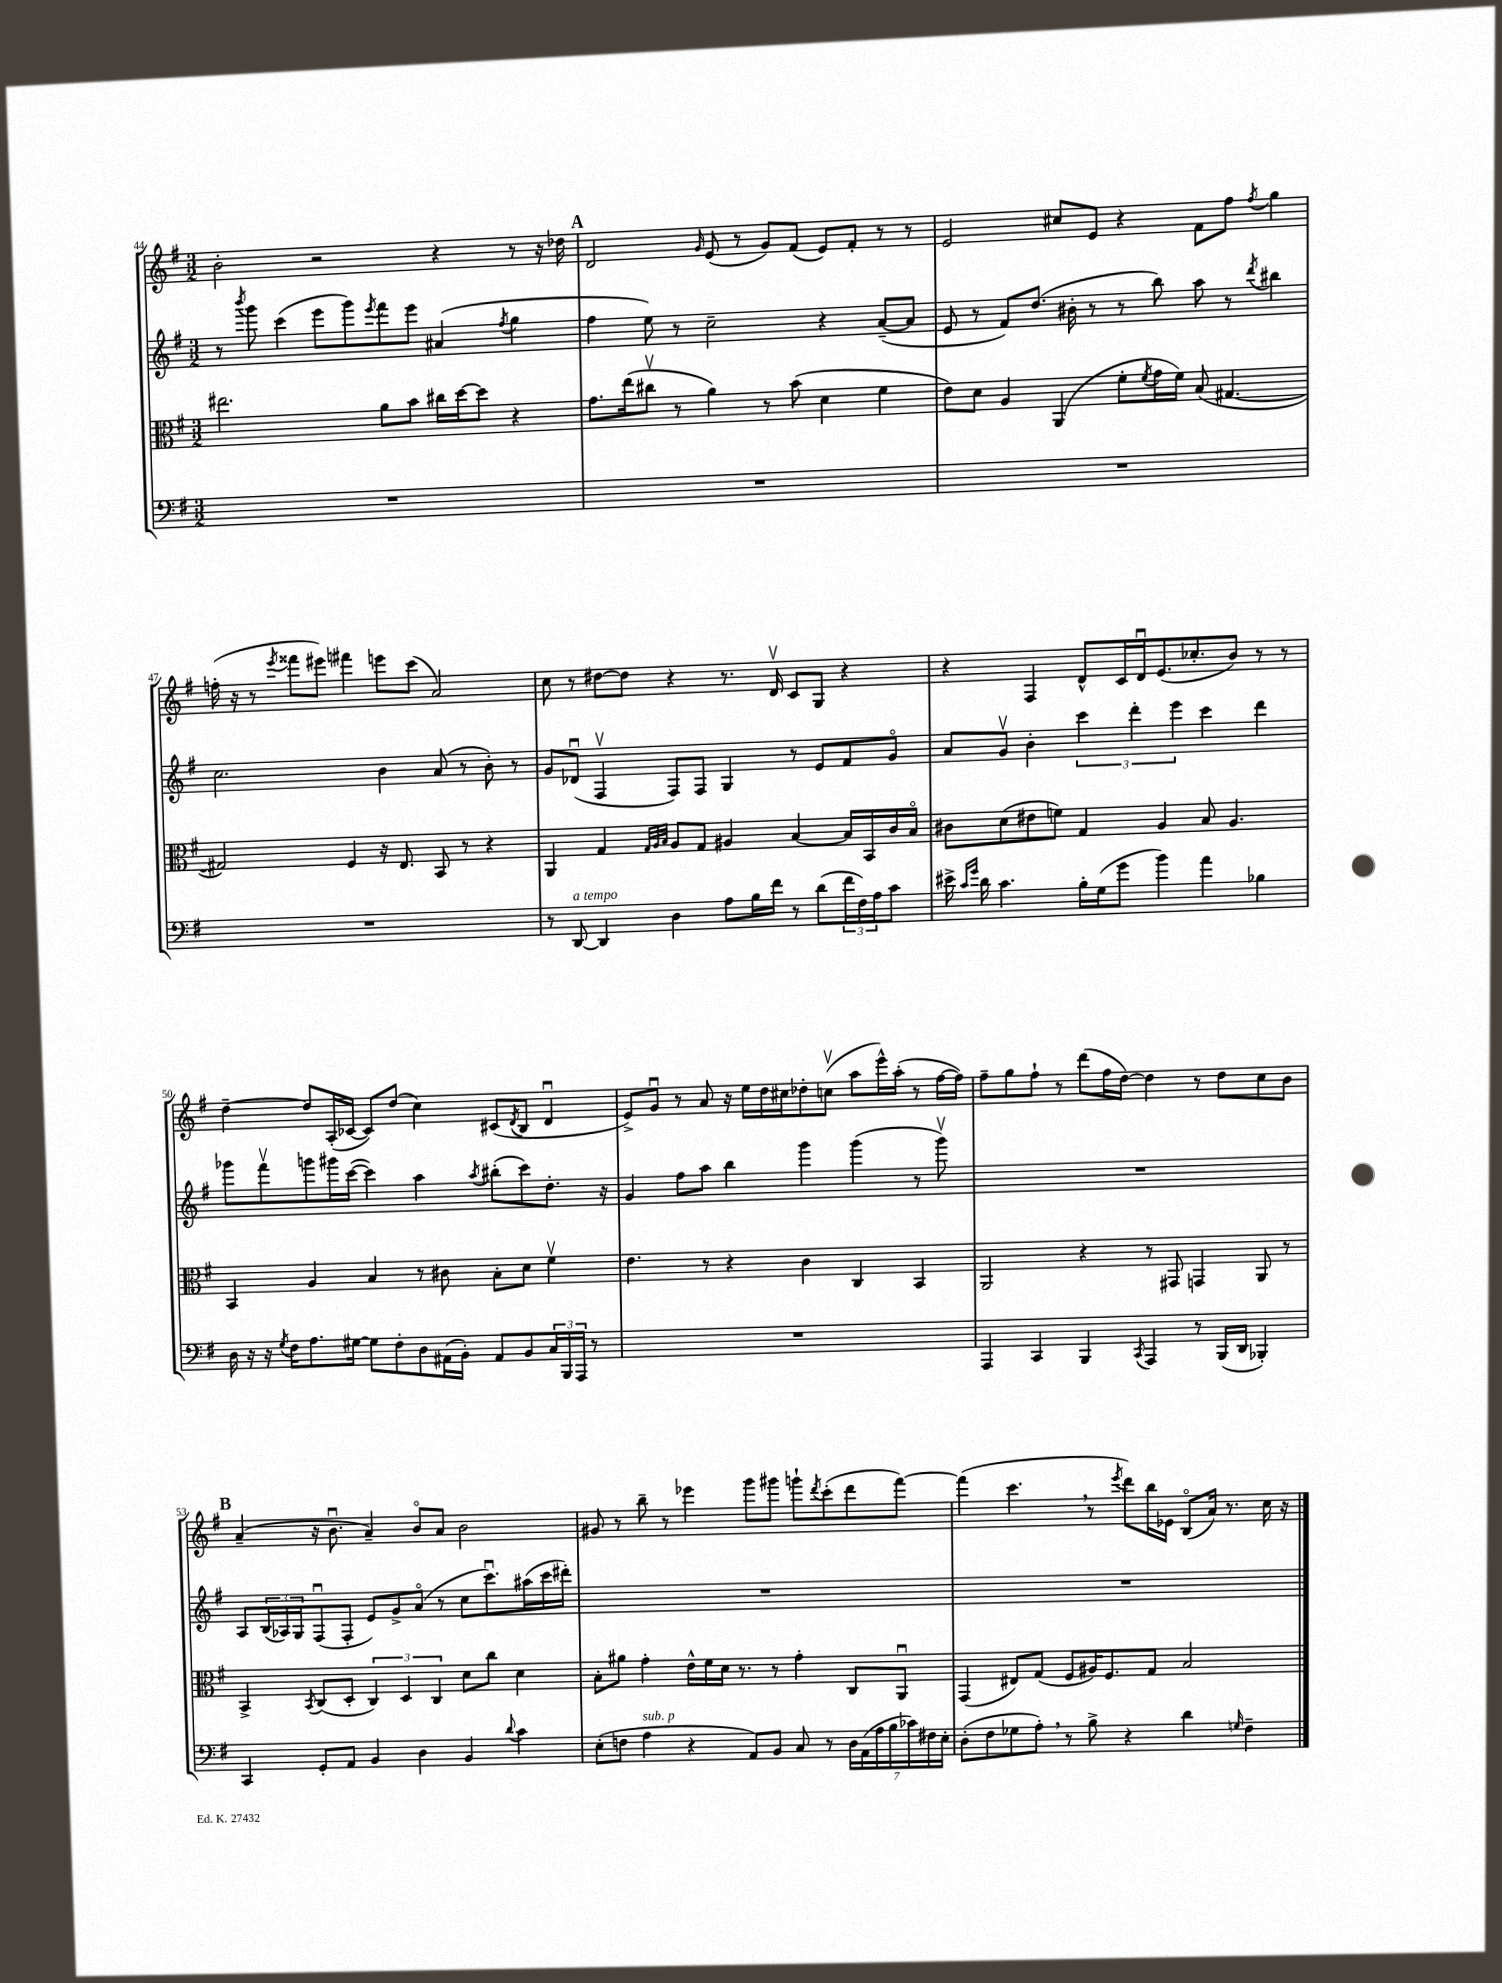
<<
\new StaffGroup <<
\new Staff = "s0" {
    \clef treble \key g \major \numericTimeSignature \time 3/2
    b'2-. r2 r4 r8 r16 des''16 |
    \mark \markup { \bold "A" } d'2 \grace { g'16 } e'8( r8 g'8) fis'8( e'8) fis'8-. r8 r8 |
    e'2 cis''8 e'8 r4 fis'8 fis''8 \acciaccatura { fis''8 } g''4 |
    f''16-.( r16 r8 \acciaccatura { e'''8 } fisis'''8 eis'''8) fis'''4 e'''8 c'''8( a'2) |
    c''8 r8 dis''8~ dis''8 r4 r8. d'16\upbow c'8 g8 r4 |
    r4 fis4 d'8-^ c'16 d'16\downbow e'8.( ces''8.-. b'8) r8 r8 |
    d''4~-- d''8 a16-.( ces'16~ ces'8) d''8( c''4) cis'8( \acciaccatura { d'8 } b8 d'4\downbow |
    e'8->) g'8\downbow r8 a'8 r16 e''16 d''16 cis''16 des''8-. c''8\upbow( a''8 e'''16-^) a''16-.( r8 fis''16~ fis''16) |
    fis''8-- g''8 fis''8-! r8 d'''8( fis''16 d''16~) d''4 r8 d''8 c''8 b'8 |
    \mark \markup { \bold "B" } a'4--( r16 b'8.\downbow a'4--) b'8\flageolet a'8 b'2 |
    gis'8 r8 b''8-- r8 ees'''4 g'''8 gis'''8 g'''8-! \acciaccatura { d'''8 } c'''8-.( d'''8 fis'''8~) |
    fis'''4( c'''4. \breathe r8 \acciaccatura { e'''8 } d'''8) b''16 ees'16 b8\flageolet( a'16) r8. c''16 r16 \bar "|." |
}
\new Staff = "s1" {
    \clef treble \key g \major \numericTimeSignature \time 3/2
    r8 \acciaccatura { b'''8 } g'''8 c'''4( e'''8 g'''8) \acciaccatura { e'''8 } fis'''8 e'''8 ais'4( \acciaccatura { fis''8 } g''4 |
    \mark \markup { \bold "A" } fis''4 e''8) r8 c''2-- r4 a'8~--( a'8 |
    e'8 r8 fis'8) d''8.( bis'16-. r8 r8 b''8) a''8 r8 \acciaccatura { d'''8 } bis''4 |
    c''2. b'4 a'8( r8 b'8-.) r8 |
    g'8 des'8\downbow( fis4\upbow fis8) fis8 g4 r8 e'8 fis'8 g'8\flageolet |
    a'8 g'8\upbow b'4-. \tuplet 3/2 { c'''4 d'''4-. e'''4 } c'''4 d'''4 |
    ges'''8 fis'''8\upbow g'''8 gis'''16 c'''16~( c'''4) a''4 \acciaccatura { a''8 } bis''8-.( c'''8) d''8.-. r16 |
    g'4 fis''8 a''8 b''4 g'''4 g'''4( r8 g'''8\upbow) |
    R1. |
    \mark \markup { \bold "B" } a8 \tuplet 3/2 { b16( aes16) g16 } fis8\downbow( fis8-. e'8) g'8-> a'8\flageolet( r8 c''8 c'''8.\downbow) ais''16( c'''16 dis'''16-.) |
    R1. |
    R1. \bar "|." |
}
\new Staff = "s2" {
    \clef alto \key g \major \numericTimeSignature \time 3/2
    eis''2. a'8 b'8 cis''16 d''16~ d''8 r4 |
    \mark \markup { \bold "A" } g'8. e''16( cis''8\upbow r8 a'4) r8 b'8( d'4 fis'4 |
    e'8) d'8 a4 a,4( fis'8-. \acciaccatura { fis'8 } g'16 fis'16) b8( gis4.~ |
    gis2) fis4 r16 e8. b,8 r8 r4 |
    a,4 g4 \grace { g32 a32 b32 } a8 g8 ais4 b4~ b16 b,16 c'16 b16\flageolet |
    cis'8 d'8( eis'8 f'8) g4 a4 b8 a4. |
    b,4 a4 b4 r8 cis'8 b8-. d'8 fis'4\upbow |
    e'4. r8 r4 c'4 c4 b,4 |
    a,2 r4 r8 gis,8 g,4 a,8 r8 |
    \mark \markup { \bold "B" } b,4-> \acciaccatura { b,8 } c8( d8-. \tuplet 3/2 { c4) d4 c4 } d'8 c''8 d'4 |
    b8-. ais'8 g'4-. e'16-^ fis'16 d'16 r8. r8 g'4-. c8 a,8\downbow |
    g,4( eis8) g8( fis8 ais16) fis8. g8 b2 \bar "|." |
}
\new Staff = "s3" {
    \clef bass \key g \major \numericTimeSignature \time 3/2
    R1. |
    \mark \markup { \bold "A" } R1. |
    R1. |
    R1. |
    r8 d,8~^\markup { \italic "a tempo" } d,4 d4 a8 b16 fis'16 r8 d'8( \tuplet 3/2 { fis'16 fis16) a16 } c'8 |
    eis'16-> \grace { c'16 g'16 } d'16 c'4. b16-. g16( g'8 b'4) a'4 bes4 |
    d16 r16 r16 \acciaccatura { g8 } fis16 a8. gis16~ gis8 fis8-. d8 ais,16( b,16-.) ais,8 b,8 \tuplet 3/2 { c16 b,,16 a,,16 } r8 |
    R1. |
    a,,4 c,4 b,,4 \acciaccatura { c,8 } a,,4 r8 b,,16( d,16 bes,,4-.) |
    \mark \markup { \bold "B" } c,4 g,8-. a,8 b,4 d4 b,4 \appoggiatura { d'8 } c'4 |
    e8-.( f8 a4^\markup { \italic "sub. p" } r4 a,8) b,8 c8 r8 \tuplet 7/4 { d16 a,16( a16 b16 ces'16) fis16 e16-. } |
    d8-.( fis8 ges8 a8-.) \breathe r8 b8-> r4 d'4 \grace { g16 } fis4-- \bar "|." |
}
>>
>>
\layout { \context { \Score currentBarNumber = #44 } }
